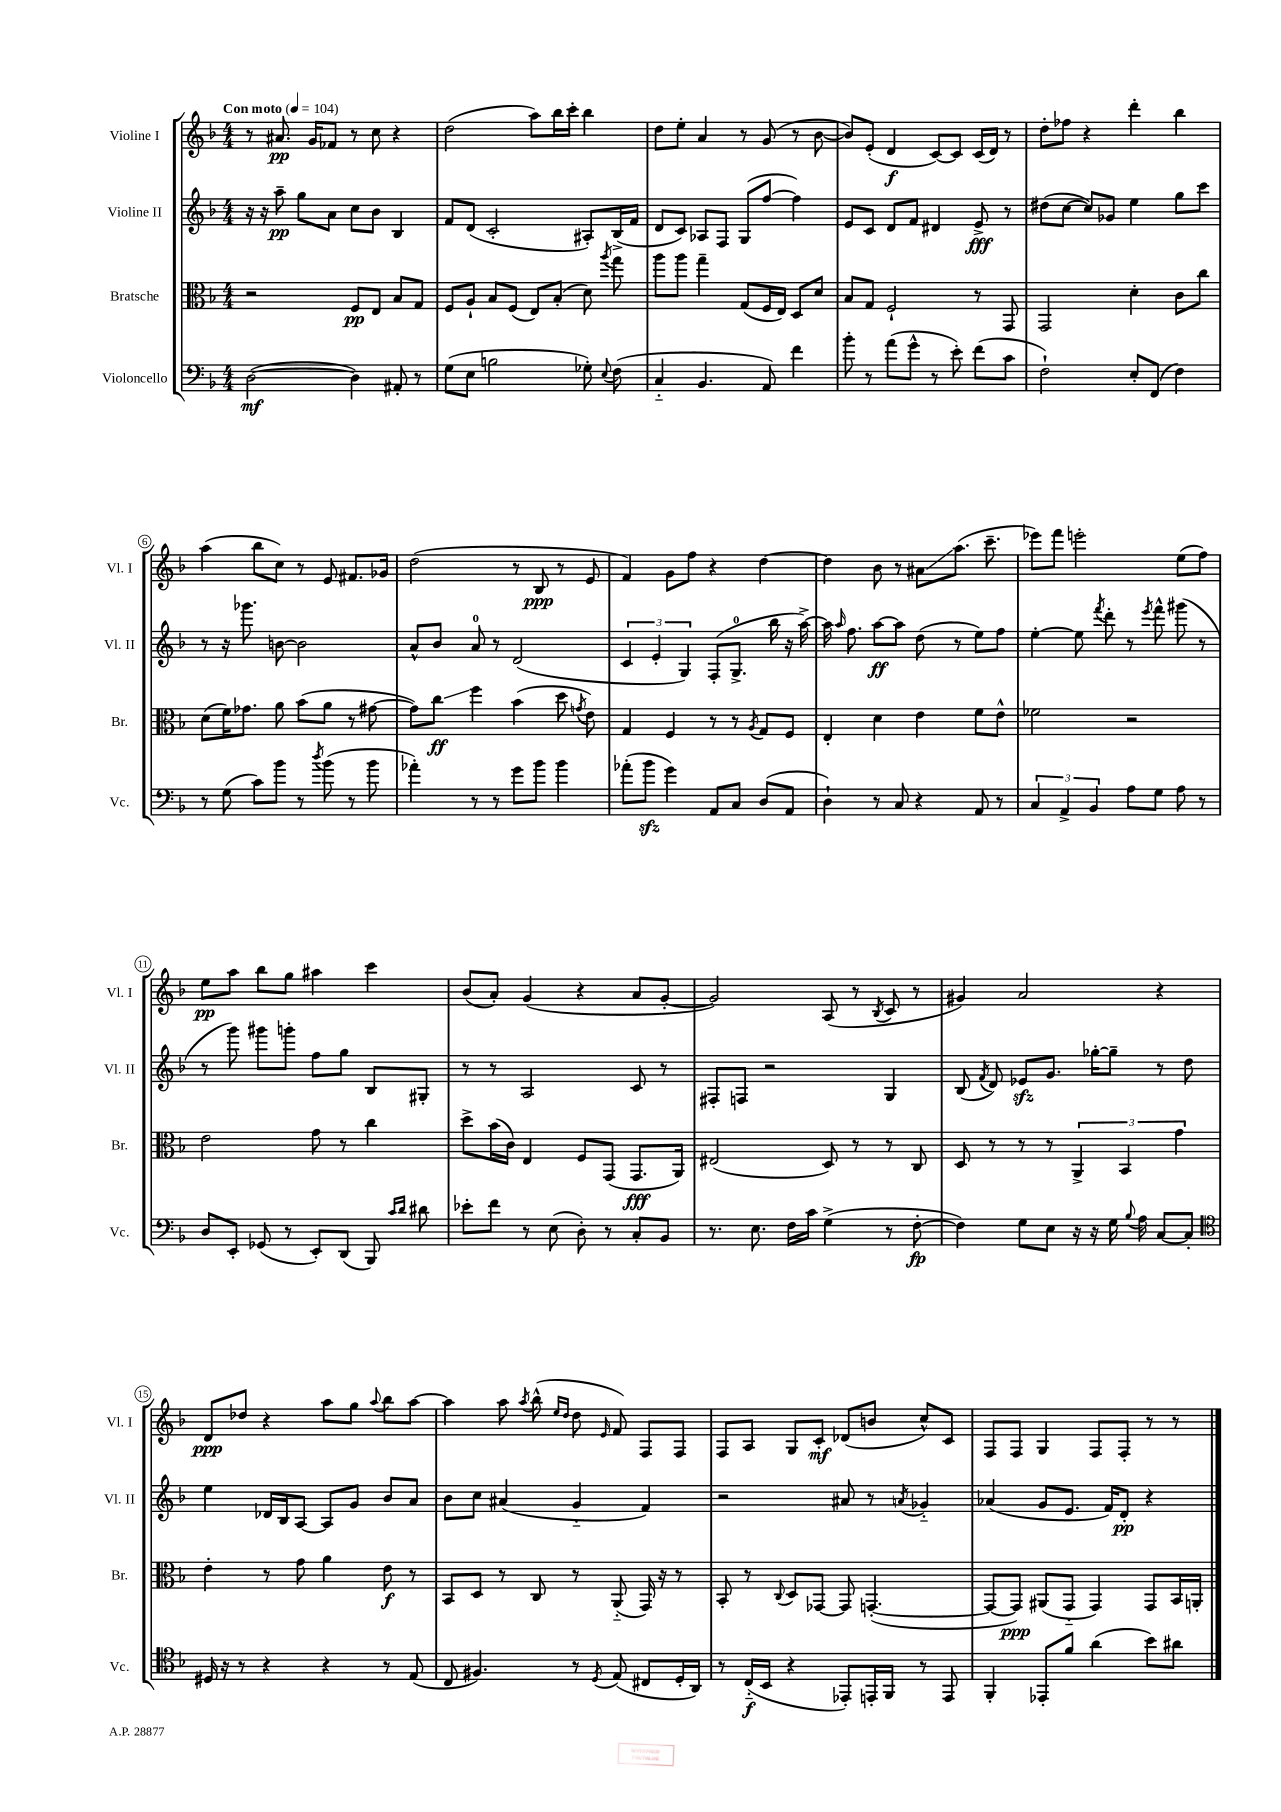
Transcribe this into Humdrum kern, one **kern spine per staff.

**kern	**kern	**kern	**kern
*staff4	*staff3	*staff2	*staff1
*clefF4	*clefC3	*clefG2	*clefG2
*k[b-]	*k[b-]	*k[b-]	*k[b-]
*M4/4	*M4/4	*M4/4	*M4/4
*MM104	*MM104	*MM104	*MM104
([2D	2r	16r	8r
.	.	16r	.
.	.	8aa~	8.a#
.	.	8gg	.
.	.	.	16g
.	.	8a	8f-
4D])	8F	8cc	8r
.	8E	8b-	8cc
8AA#'	8B-	4B-	4r
8r	8G	.	.
=	=	=	=
(8G	8F	8f	(2dd
8E	8A`	(8d	.
2B	8B-	2c'	.
.	(8F	.	.
.	8E)	.	8aa)
.	(8B-'	.	16bb-
.	.	.	16ccc'
8G-')	8d)	8A#')	4bb-
8qqE	8qaa	.	.
(8F	8gg	(16B-^	.
.	.	16f	.
=	=	=	=
4C'~	8aa	8d	8dd
.	8aa	8c)	8ee'
4.BB-	4gg~	8A-	4a
.	.	8F	.
.	(8G	(8G	8r
8AA)	16F	[8ff	(8g
.	16E)	.	.
4f	8D	4ff])	8r
.	8d	.	[8b-
=	=	=	=
8b-'	8B-	8e	8b-])
8r	8G	8c	(8e'
(8a	2F`	8d	4d
8g^^	.	8f	.
8r	.	4d#	[8c)
8e')	.	.	8c]
(8f	8r	8e^	(16c
.	.	.	16d)
8c	8GG	8r	8r
=	=	=	=
2F`)	2GG	(8dd#	8dd'
.	.	[8cc	8ff-
.	.	8cc])	4r
.	.	8g-	.
8E'	4d'	4ee	4ddd'
(8FF	.	.	.
4F)	8c	8gg	4bb-
.	8cc	8ccc	.
=	=	=	=
8r	(8d	8r	(4aa
(8G	16f)	16r	.
.	8.g-	8.ggg-	.
8c)	.	.	8bb-
8b-	8a	[8b	8cc)
8r	(8b-	2b]	8r
8qdd	.	.	.
(8b-	8a	.	8e
8r	8r	.	8.f#
8b-	[8g#	.	.
.	.	.	16g-
=	=	=	=
4a-')	8g#])	8a^^	(2dd
.	8cc	8b-	.
8r	4ff	8a	.
8r	.	8r	.
8g	(4b-	(2d	8r
8b-	.	.	8B-
4b-	8dd	.	8r
.	8qg	.	.
.	8e)	.	8e
=	=	=	=
(8a-'	4G	6c	4f)
8b-	.	.	.
.	.	6e'	.
4g)	4F	.	8g
.	.	6G)	.
.	.	.	8ff
8AA	8r	(8F'	4r
8C	8r	8.G^	.
.	8qA	.	.
(8D	8G	.	[4dd
.	.	16bb-	.
8AA	8F	16r	.
.	.	[16aa^)	.
=	=	=	=
4D`)	4E'	16aa]	4dd]
.	.	16qqaa	.
.	.	8.ff	.
8r	4d	[8aa	8b-
8C	.	8aa]	8r
4r	4e	(8dd	8a#
.	.	8r	(8.aa
8AA	8f	8ee)	.
.	.	.	8.ccc~
8r	8e^^	8ff	.
=	=	=	=
6C	2f-	[4ee'	8eee-)
.	.	.	8fff
6AA^	.	.	.
.	.	8ee]	2eee'
6BB-	.	.	.
.	.	8qfff	.
.	.	8ddd'	.
8A	2r	8r	.
.	.	8qeee	.
8G	.	8fff^^	.
8A	.	(8ggg#	(8ee
8r	.	8r	8ff)
=	=	=	=
8D	2e	8r	8ee
8EE'	.	8ggg)	8aa
(8GG-	.	8ggg#	8bb-
8r	.	8ggg'	8gg
8EE')	8g	8ff	4aa#
(8DD	8r	8gg	.
8BBB-)	4cc	8B-	4ccc
16qqc	.	.	.
16qqd	.	.	.
8d#	.	8G#'	.
=	=	=	=
8e-'	8dd^	8r	(8b-
8f	(16b-	8r	8a')
.	16c)	.	.
8r	4E	2A	(4g
(8E	.	.	.
8D')	8F	.	4r
8r	(8GG	.	.
8C'	8.GG	8c	8a
8BB-	.	8r	[8g'
.	16AA)	.	.
=	=	=	=
8.r	(2E#	8F#'	2g])
.	.	8F	.
8.E	.	.	.
.	.	2r	.
16F	.	.	.
16c	.	.	.
(4G^	8D)	.	(8A
.	8r	.	8r
.	.	.	8qB-
8r	8r	4G	8c
[8F'	8C	.	8r
=	=	=	=
4F])	8D	(8B-	4g#)
.	.	8qf	.
.	8r	8d)	.
8G	8r	8e-	2a
8E	8r	8.g	.
16r	6AA^	.	.
16r	.	[16gg-'	.
16G	.	8gg-~]	.
.	6BB-	.	.
8qqB-	.	.	.
16A	.	.	.
[8C	.	8r	4r
.	6g	.	.
8C']	.	8dd	.
=	=	=	=
*clefC4	*	*	*
16D#	4e'	4ee	8d
16r	.	.	.
8r	.	.	8dd-
4r	8r	16d-	4r
.	.	16B-	.
.	8g	[8A	.
4r	4a	8A]	8aa
.	.	8g	8gg
.	.	.	8qqaa
8r	8e	8b-	8bb-
(8E	8r	8a	[8aa
=	=	=	=
8C	8BB-	8b-	4aa]
4.F#)	8D	8cc	.
.	8r	(4a#	8aa
.	.	.	8qaa
.	8C	.	(8bb-^^
.	.	.	16qqee
.	.	.	16qqdd
8r	8r	4g'~	8dd
8qD	.	.	16qqe
(8E	(8AA'~	.	8f)
8C#	16GG)	4f)	8F
.	16r	.	.
16D'	8r	.	8F
16AA)	.	.	.
=	=	=	=
8r	8BB-'	2r	8F
(16C'~	8r	.	8A
16BB-	.	.	.
.	8qqC	.	.
4r	8D	.	8G
.	[8GG-	.	8c'
8EE-')	8GG-]	8a#	(8d-
16EE'	([4.GG'	8r	8b
16FF	.	.	.
.	.	8qa	.
8r	.	4g-'~	8cc^^)
8EE	.	.	8c
=	=	=	=
4FF'	8GG_	(4a-	8F
.	8GG])	.	8F
8EE-'	(8AA#	8g	4G
8f	8GG'~	8.e	.
(4a	4GG)	.	8F
.	.	16f)	.
.	.	8d'	8F'
8b-)	8GG	4r	8r
8a#	16BB-	.	8r
.	16AA'	.	.
==	==	==	==
*-	*-	*-	*-
